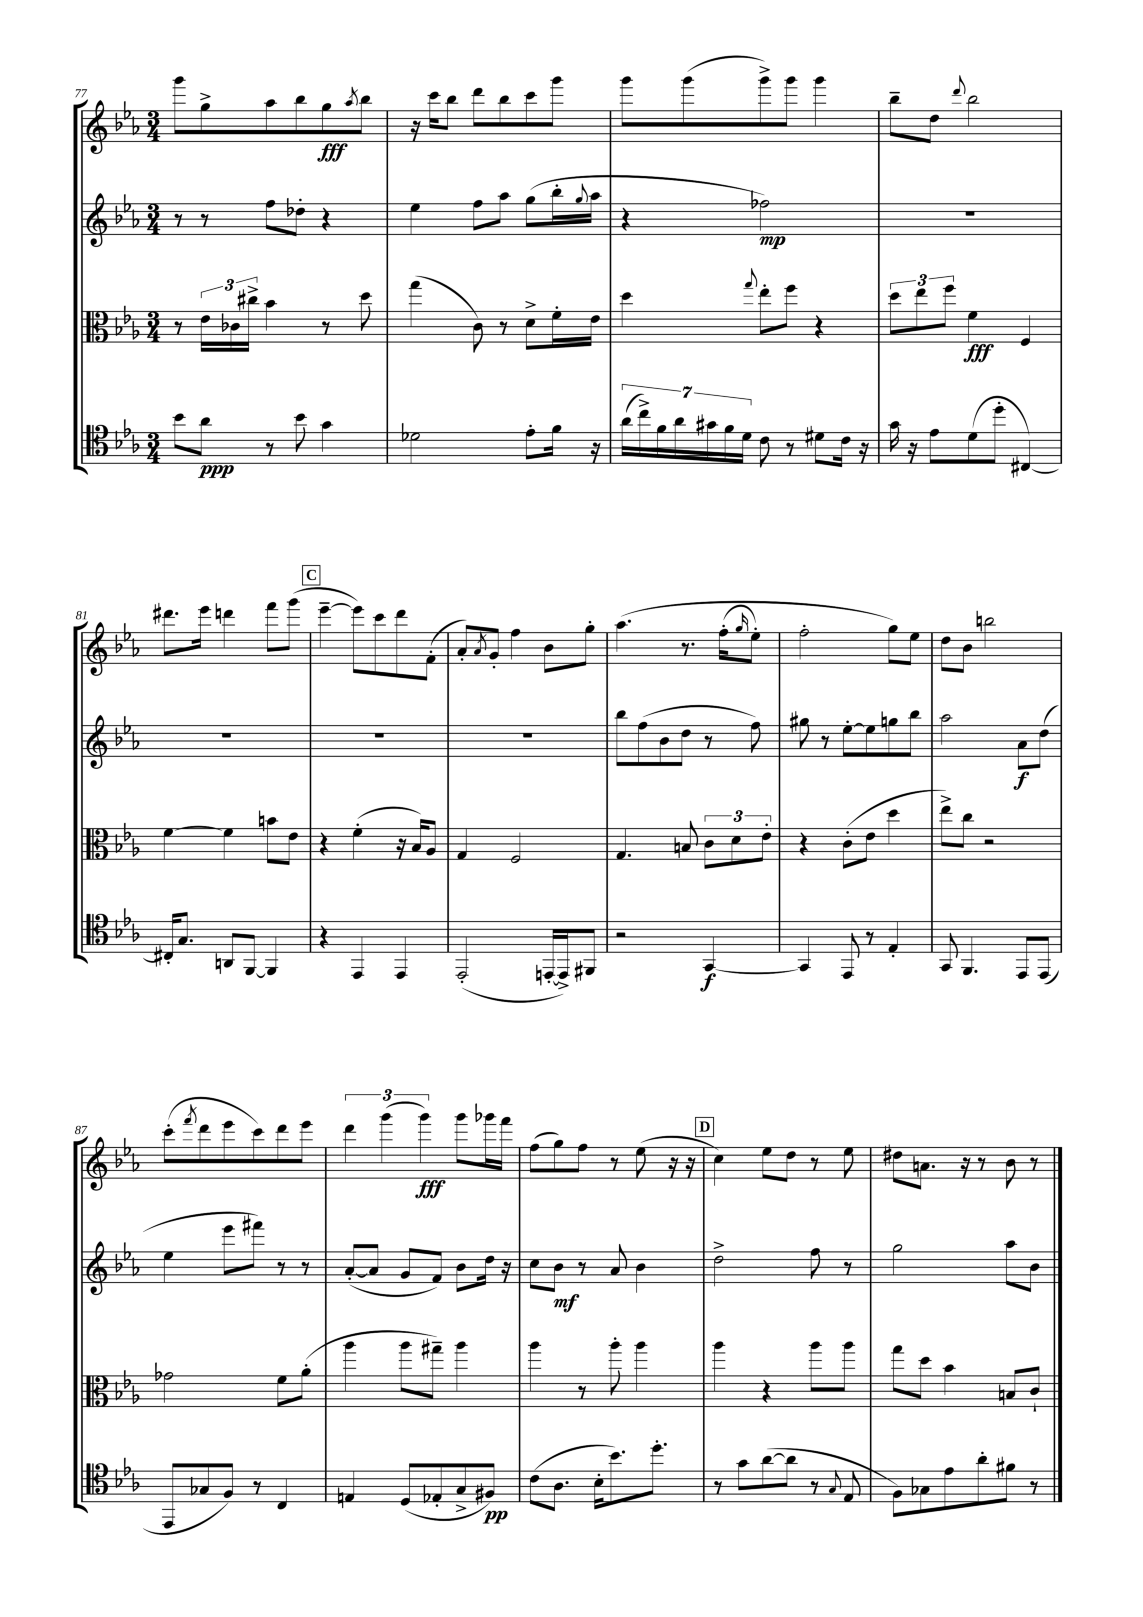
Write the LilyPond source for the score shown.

<<
\new StaffGroup <<
\new Staff = "s0" {
    \clef treble \key ees \major \numericTimeSignature \time 3/4
    g'''8 g''8-> aes''8 bes''8 g''8\fff \acciaccatura { aes''8 } bes''8 |
    r16 c'''16 bes''8 d'''8 bes''8 c'''8 g'''8 |
    g'''8 g'''8( g'''8->) g'''8 g'''4 |
    bes''8-- d''8 \appoggiatura { d'''8 } bes''2 |
    dis'''8. ees'''16 d'''4 f'''8 g'''8( |
    \mark \markup { \box "C" } ees'''4~-- ees'''8) c'''8 d'''8 f'8-.( |
    aes'8-.) \acciaccatura { aes'8 } g'8-. f''4 bes'8 g''8-. |
    aes''4.\( r8. f''16-.( \grace { g''16 } ees''8-.) |
    f''2-. g''8\) ees''8 |
    d''8 bes'8 b''2 |
    c'''8-.( \acciaccatura { f'''8 } d'''8 ees'''8 c'''8) d'''8 ees'''8 |
    \tuplet 3/2 { d'''4 g'''4( g'''4\fff) } g'''8 ges'''16 f'''16 |
    f''8( g''8) f''8 r8 ees''8( r16 r16 |
    \mark \markup { \box "D" } c''4) ees''8 d''8 r8 ees''8 |
    dis''8 a'8. r16 r8 bes'8 r8 \bar "|." |
}
\new Staff = "s1" {
    \clef treble \key ees \major \numericTimeSignature \time 3/4
    r8 r8 f''8 des''8-. r4 |
    ees''4 f''8 aes''8 g''8( bes''16-. \appoggiatura { g''8 } aes''16 |
    r4 fes''2\mp) |
    R2. |
    R2. |
    \mark \markup { \box "C" } R2. |
    R2. |
    bes''8 f''8( bes'8 d''8 r8 f''8) |
    gis''8 r8 ees''8~-. ees''8 g''8 bes''8 |
    aes''2 aes'8\f d''8( |
    ees''4 ees'''8 fis'''8) r8 r8 |
    aes'8~-.( aes'8 g'8 f'8) bes'8 d''16 r16 |
    c''8 bes'8\mf r8 aes'8 bes'4 |
    \mark \markup { \box "D" } d''2-> f''8 r8 |
    g''2 aes''8 bes'8 \bar "|." |
}
\new Staff = "s2" {
    \clef alto \key ees \major \numericTimeSignature \time 3/4
    r8 \tuplet 3/2 { ees'16 ces'16 cis''16-> } bes'4 r8 d''8 |
    g''4( c'8) r8 d'8-> f'16-. ees'16 |
    d''4 \appoggiatura { g''8 } ees''8-. f''8 r4 |
    \tuplet 3/2 { d''8 ees''8 f''8 } f'4\fff f4 |
    f'4~ f'4 b'8 ees'8 |
    \mark \markup { \box "C" } r4 f'4-.( r16 bes16) aes8 |
    g4 f2 |
    g4. b8 \tuplet 3/2 { c'8 d'8 ees'8-. } |
    r4 c'8-.( ees'8 d''4 |
    ees''8->) c''8 r2 |
    ges'2 f'8 aes'8-.( |
    aes''4 aes''8 gis''8--) aes''4 |
    aes''4 r8 aes''8-. aes''4 |
    \mark \markup { \box "D" } aes''4 r4 aes''8 aes''8 |
    g''8 d''8 bes'4 b8 c'8-! \bar "|." |
}
\new Staff = "s3" {
    \clef tenor \key ees \major \numericTimeSignature \time 3/4
    bes'8 aes'8\ppp r8 bes'8 g'4 |
    des'2 ees'8-. f'16 r16 |
    \tuplet 7/4 { aes'16( c''16->) f'16 aes'16 gis'16 f'16 d'16 } c'8 r8 dis'8 c'16 r16 |
    g'16 r16 ees'8 d'8( d''8-. cis4~) |
    cis16-. g8. a,8 f,8~ f,4 |
    \mark \markup { \box "C" } r4 ees,4 ees,4 |
    ees,2-.( e,16~-. e,16->) fis,8 |
    r2 g,4~\f |
    g,4 ees,8 r8 ees4-. |
    g,8 f,4. ees,8 ees,8( |
    ees,8 ges8 f8) r8 c4 |
    e4 d8( ees8-. g8-> fis8\pp) |
    c'8( aes8. bes16-. bes'8.) d''8.-. |
    \mark \markup { \box "D" } r8 g'8 aes'8~( aes'8 r8 \appoggiatura { g8 } ees8 |
    f8) ges8 ees'8 aes'8-. fis'8 r8 \bar "|." |
}
>>
>>
\layout { \context { \Score currentBarNumber = #77 } }
